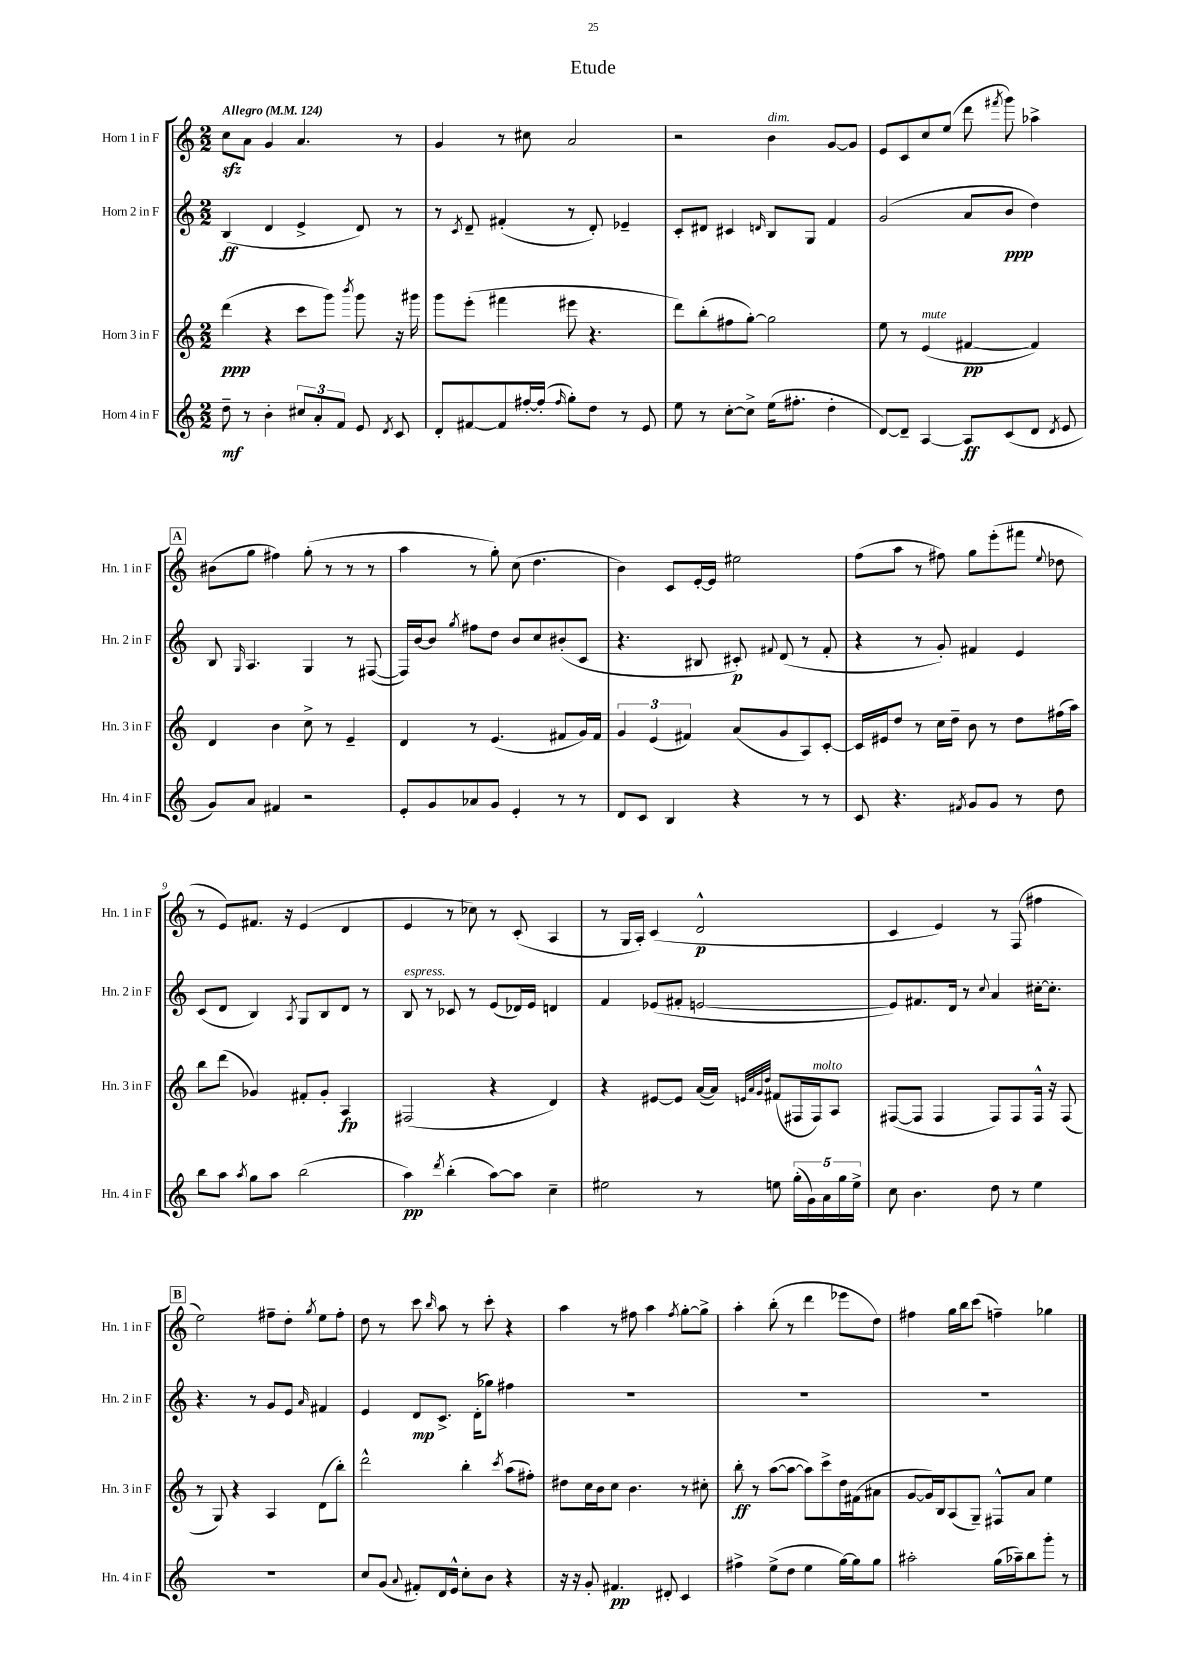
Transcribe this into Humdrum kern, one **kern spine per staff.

**kern	**kern	**kern	**kern
*staff4	*staff3	*staff2	*staff1
*clefG2	*clefG2	*clefG2	*clefG2
*k[]	*k[]	*k[]	*k[]
*M2/2	*M2/2	*M2/2	*M2/2
*MM124	*MM124	*MM124	*MM124
8dd~\	(4ddd\	(4B/	8cc\L
8r	.	.	8a\J
4b'\	4r	4d/	4g/
12cc#/L	8ccc\L	4e^/	4.a/
12a'/	.	.	.
.	8ggg\J)	.	.
12f/J	.	.	.
.	8qbbb/	.	.
8e/	8ggg\	8d/)	.
8qd/	.	.	.
8c/	16r	8r	8r
.	16ggg#\	.	.
=	=	=	=
8d'/L	8ggg\L	8r	4g/
.	.	8qc/	.
[8f#/	(8eee'\J	8d~/	.
8f#/]	4fff#\	(4f#'/	8r
[16ff#'/L	.	.	8cc#\
(16ff#'/]JJ	.	.	.
16qqff#/	.	.	.
8gg'\L)	8eee#\	8r	2a/
8dd\J	4.r	8d'/)	.
8r	.	4e-~/	.
8e/	.	.	.
=	=	=	=
8ee\	8ddd\L)	8c'/L	2r
8r	(8bb'\	8d#/J	.
[8cc'\L	8ff#\	4c#/	.
8cc^\]J	[8gg'\J)	.	.
.	.	16qqd/	.
(16ee\LK	2gg\]	8B/L	4b\
8.ff#'\J	.	.	.
.	.	8G/J	.
4dd'\	.	4f/	[8g/L
.	.	.	8g/]J
=	=	=	=
[8d/L)	8ee\	(2g/	8e/L
8d~/]J	8r	.	8c/
[4A/	(4e/	.	8cc/
.	.	.	(8ee/J
8A/]L	[4f#/	8a/L	8ddd\
.	.	.	8qfff#/
(8c/	.	8b/J	8ggg\)
8d/J	4f#/])	4dd\)	4aa-^\
8qd/	.	.	.
8e/	.	.	.
=	=	=	=
8g/L)	4d/	8B/	(8b#\L
.	.	16qqG/	.
8a/J	.	4.A/	8gg\J
4f#/	4b\	.	4ff#\)
2r	8cc^\	4G/	(8gg'\
.	8r	.	8r
.	4e~/	8r	8r
.	.	([8F#/	8r
=	=	=	=
8e'/L	4d/	16F#/]LL)	4aa\
.	.	[16b/J	.
8g/	.	8b/]J	.
.	.	8qgg/	.
8a-/	8r	8ff#\L	8r
8g/J	(4.e/	8dd\J	8gg'\)
4e'/	.	8b/L	(8cc\
.	.	8cc/	4.dd\
8r	8f#/L	(8b#'/	.
8r	16g/L)	8c/J	.
.	16f#/JJ	.	.
=	=	=	=
8d/L	6g/	4.r	4b\)
8c/J	.	.	.
.	(6e/	.	.
4B/	.	.	8c/L
.	6f#/)	.	.
.	.	8B#/	[16e'/L
.	.	.	16e/]JJ
4r	(8a/L	8c#'/)	2ee#\
.	.	8qqf#/	.
.	8g/	(8d/	.
8r	8A/)	8r	.
8r	[8c'/J	8f#'/	.
=	=	=	=
8c/	16c/]LL	4r	(8ff\L
.	16e#/J	.	.
4.r	8dd/J	.	8aa\J
.	8r	8r	8r
.	16cc\LL	8g'/)	8ff#\)
.	16dd~\JJ	.	.
8qf#/	.	.	.
8g/L	8b\	4f#/	8gg\L
8g/J	8r	.	(8eee'\
8r	8dd\L	4e/	8fff#\J
.	.	.	8qqee/
8dd\	(16ff#\L	.	8dd-\
.	16aa\JJ)	.	.
=	=	=	=
8bb\L	8bb\L	(8c/L	8r
8aa\J	(8ddd\J	8d/J	8e/L)
8qaa/	.	.	.
8gg\L	4g-/)	4B/)	8.f#/J
8aa\J	.	.	.
.	.	.	16r
.	.	8qA/	.
(2bb\	8f#'/L	8G/L	(4e/
.	8g-'/J	8B/	.
.	4A/	8d/J	4d/
.	.	8r	.
=	=	=	=
4aa\)	(2F#/	8B/	4e/
.	.	8r	.
8qddd/	.	.	.
(4bb'\	.	8c-/	8r
.	.	8r	8cc-\)
[8aa\L)	4r	(8e/L	8r
8aa\]J	.	16d-/L)	(8c'/
.	.	16e/JJ	.
4cc~\	4d/)	4d/	4A/
=	=	=	=
2ee#\	4r	4f/	8r
.	.	.	16G/LL
.	.	.	16A'/JJ)
.	[8e#/L	(8e-/L	(4c/
.	8e#/]J	8f#'/J	.
8r	([16a/LL	[2e/	2d^^/
.	16a/]JJ)	.	.
.	32qqe/LLL	.	.
.	32qqa/	.	.
.	32qqg/	.	.
.	32qqdd/JJJ	.	.
8ee\	(8f#/L	.	.
(20gg'\LL	16F#/L	.	.
20g\)	.	.	.
.	16F#/J)	.	.
20a\	.	.	.
.	8A/J	.	.
20gg\	.	.	.
20ee^\JJ	.	.	.
=	=	=	=
8cc\	([8F#/L	8e/]L)	4c/
4.b\	8F#/]J	8.f#/	.
.	4F#/	.	4e/)
.	.	16d/Jk	.
.	.	8r	.
.	.	8qqcc/	.
8dd\	8F#/L)	4a/	8r
8r	8F#/	.	(8F/
4ee\	16F#^^/Jk	[16cc#'\LK	4ff#\
.	16r	8.cc#'\]J	.
.	(8F#/	.	.
=	=	=	=
1r	8r	4.r	2ee\)
.	8G/)	.	.
.	4r	.	.
.	.	8r	.
.	4A/	8g/L	8ff#~\L
.	.	8e/J	8dd'\J
.	.	16qqa/	8qgg/
.	(8d\L	4f#/	8ee\L
.	8bb'\J)	.	8ff#'\J
=	=	=	=
8cc/L	2ddd^^\	4e/	8dd\
(8g/J	.	.	8r
8qqa/	.	.	.
8f#'/L)	.	8d/L	8ccc\
.	.	.	16qqbb/
16d/L	.	8.c^/J	8aa\
16e^^/JJ	.	.	.
8cc'\L	4bb'\	.	8r
.	.	(16d'\LK	.
8b\J	.	8gg-\J)	8ccc'\
.	8qccc/	.	.
4r	(8aa\L	4ff#\	4r
.	8ff#'\J)	.	.
=	=	=	=
16r	8dd#\L	1r	4aa\
16r	.	.	.
8g'/	16cc\L	.	.
.	16b\J	.	.
4.f#/	8cc\J	.	8r
.	4.b\	.	8ff#\
.	.	.	4aa\
8d#'/	.	.	.
.	.	.	8qff#/
4c/	8r	.	[8gg'\L
.	8cc#'\	.	8gg^\]J
=	=	=	=
4ff#^\	8bb'\	1r	4aa'\
.	8r	.	.
(8ee^\L	([8aa\L	.	(8bb'\
8dd\J	8aa\_J	.	8r
4ee\	8aa\]L)	.	4ddd\
.	8ccc^\	.	.
[16gg\LL)	16dd\L	.	8eee-\L
16gg\]J	(16f#\J	.	.
8gg\J	8a#\J	.	8dd\J)
=	=	=	=
2aa#'\	[8g/L	1r	4ff#\
.	16g/]L)	.	.
.	16B/J	.	.
.	(8A/	.	16gg\LL
.	.	.	16bb\J
.	8G~/J)	.	(8ccc\J
(16gg\LL	8F#^^/L	.	4ff~\)
16aa-~\J)	.	.	.
8bb\	8a/J	.	.
8ggg'\J	4ee\	.	4gg-\
8r	.	.	.
==	==	==	==
*-	*-	*-	*-
